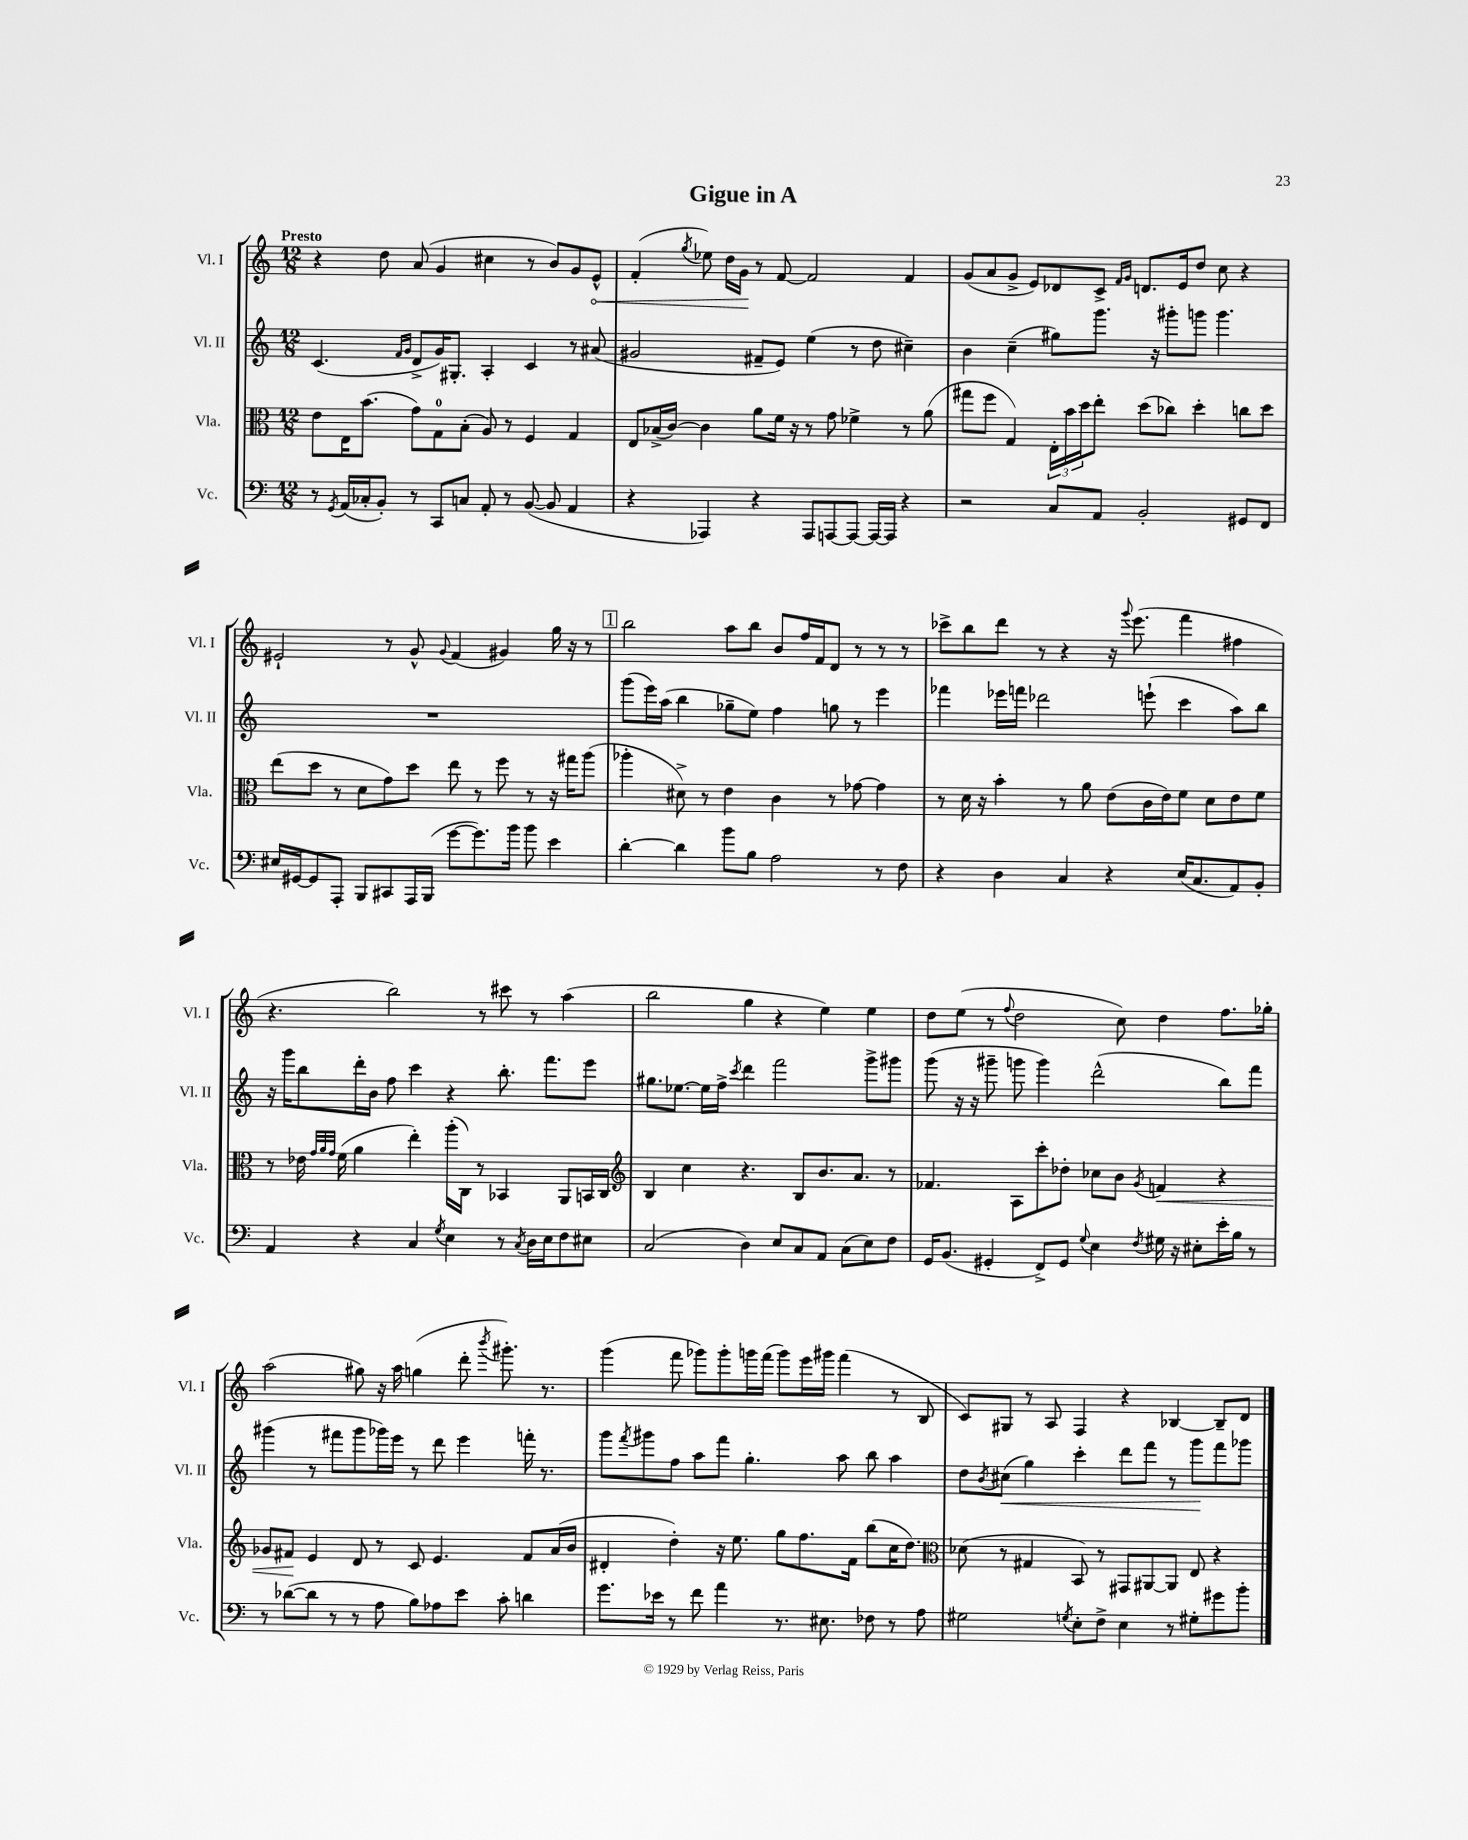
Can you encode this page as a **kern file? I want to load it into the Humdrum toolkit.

**kern	**kern	**kern	**kern
*staff4	*staff3	*staff2	*staff1
*clefF4	*clefC3	*clefG2	*clefG2
*k[]	*k[]	*k[]	*k[]
*M12/8	*M12/8	*M12/8	*M12/8
8r	8e	(4.c	4r
8qGG	.	.	.
(16AA	16E	.	.
16C-'	(8.b	.	.
8BB')	.	.	8dd
.	.	16qqf	.
.	.	16qqg	.
8r	8g)	8d^	(8a
8CC	8G	16g)	4g
.	.	8.G#'	.
8C	(8B'	.	.
8AA'	8A)	4A'	4cc#
8r	8r	.	.
([8BB	4F	4c	8r
8BB]	.	.	8b)
4AA	4G	8r	8g
.	.	(8a#	8e^^
=	=	=	=
4r	8E	2g#	(4f'
.	(16B-^	.	.
.	[16c)	.	.
.	.	.	8qgg
4AAA-)	4c]	.	8ee-)
.	.	.	16dd
.	.	.	16g
4r	8a	8f#~	8r
.	16f	8e)	[8f
.	16r	.	.
8AAA-	8r	(4ee	2f]
[8AAA	8g	.	.
8AAA_	4f-^	8r	.
16AAA_	.	8dd	.
16AAA]	.	.	.
4r	8r	4cc#~)	4f
.	(8a	.	.
=	=	=	=
2r	8gg#	4b	(8g
.	8ff	.	8a
.	4G)	(4cc~	8g^
.	.	.	8e)
8C	24E'	8gg#)	8d-
.	24b	.	.
.	24dd	.	.
8AA	8ee'	8.ggg	8c^
.	.	.	16qqf
.	.	.	16qqg
2BB'	(8dd	.	8.d
.	.	16r	.
.	8cc-)	8ggg#'	.
.	.	.	16e
.	4dd'	8ggg	8dd
.	.	4.ggg	8cc
8GG#	8cc	.	4r
8FF	8dd	.	.
=	=	=	=
16E#	(8ee	1.r	2e#`
[16GG#	.	.	.
8GG#]	8dd	.	.
8AAA'	8r	.	.
8BBB	8d	.	.
8CC#	8g)	.	8r
16AAA	8dd	.	8g^^
(16BBB	.	.	.
.	.	.	8qqg
[8g	8ee	.	(4f
8.g])	8r	.	.
.	8ff	.	4g#)
16b	.	.	.
8b	8r	.	.
4e	16r	.	16gg
.	16gg#	.	16r
.	(8aa	.	8r
=	=	=	=
[4d'	4aa-'	(8ggg	2bb
.	.	16eee)	.
.	.	(16aa	.
4d]	8d#^)	4bb	.
.	8r	.	.
8b	4e	8gg-~	8aa
8B	.	8ee)	8bb
2A	4c	4ff	8b
.	.	.	16ff
.	.	.	16f
.	8r	8gg	8d
.	[8g-	8r	8r
8r	4g-]	4eee	8r
8F	.	.	8r
=	=	=	=
4r	8r	4fff-	8ccc-^
.	16d	.	8bb
.	16r	.	.
4D	4b'	16eee-	8ddd
.	.	16fff	.
.	.	2ddd-	8r
4C	8r	.	4r
.	8a	.	.
4r	(8e	.	16r
.	.	.	8qqggg
.	.	.	(8.eee
.	16c	(8eee`	.
.	16e)	.	.
(16E	8f	4ccc	4fff
8.C	.	.	.
.	8d	.	.
8AA)	8e	8aa)	4ff#
8BB'	8f	8bb	.
=	=	=	=
4AA	8r	16r	4.r
.	.	16ggg	.
.	16e-	8bb	.
.	32qqg	.	.
.	32qqa	.	.
.	32qqg	.	.
.	(16f	.	.
4r	4a	16ddd'	.
.	.	16b	.
.	.	8ff	2bb)
4C	4ee')	4ccc	.
8qG	.	.	.
4E	(16aa'	4r	.
.	16C)	.	.
.	8r	.	8r
8r	4BB-	8.bb'	8ccc#
8qC	.	.	.
16D	.	.	8r
16E	.	8.fff	.
8F	8AA	.	(4aa
8E#	16BB	8eee	.
.	16C	.	.
=	=	=	=
*	*clefG2	*	*
(2C	4B	8.gg#	2bb
.	.	[8.ee-	.
.	4cc	.	.
.	.	16ee-]	.
.	.	16ff^	.
.	.	8qccc	.
4D)	4.r	4ddd	4gg
8E	.	2fff	4r
8C	8B	.	.
8AA	8.b	.	4ee)
(8C	.	.	.
.	8.a	.	.
8E)	.	8ggg^	4ee
8F	8r	8ggg#	.
=	=	=	=
16GG	4.f-	(8ggg	8dd
(8.BB	.	.	.
.	.	16r	(8ee
.	.	16r	.
4GG#'	.	8ggg#~	8r
.	.	.	8qqff
.	8A	8ggg	2dd
8FF^)	8ccc'	4ggg)	.
8GG#	8dd-'	.	.
8qqG	.	.	.
4E	8cc-	(2ddd^^	.
.	8b	.	8cc)
8qF	8qg	.	.
16G#	4f	.	4dd
16r	.	.	.
8E#'	.	.	.
16e'	4r	8bb)	8.ff
16B	.	.	.
8r	.	8fff	.
.	.	.	16gg-'
=	=	=	=
8r	8g-	(4ggg#	(2aa
([8d-	8f#	.	.
8d-]	4e	8r	.
8r	.	8fff#	.
8r	8d	8ggg#	8gg#)
8A	8r	16ggg-)	16r
.	.	16eee	16aa
8B)	8c	8r	(4gg
8A-	4.e	8ddd	.
8e	.	4eee	8ddd'
.	.	.	8qbbb
8c'	.	.	8.ggg#')
4d	8f#	16fff'	.
.	.	8.r	8.r
.	(16a	.	.
.	16b	.	.
=	=	=	=
8.g	4d#'	8ggg	(4ggg
.	.	8qfff	.
.	.	8ggg#	.
16e-	.	.	.
8r	4dd')	8ff	8fff
8f	.	8aa	8ggg-)
4a	16r	8fff	8ggg-'
.	8.ee	.	.
.	.	4.gg'	16ggg
.	.	.	(16fff
8.r	8gg	.	8ggg)
.	8.ff	.	16eee
8.E#	.	.	16ggg#
.	.	8aa	(4fff
.	16f	.	.
8F-	(8bb	8bb	.
8r	16cc	4aa	8r
.	8.dd)	.	.
8A	.	.	8B
=	=	=	=
*	*clefC3	*	*
2G#	(8d-	8dd	8c)
.	.	8qb	.
.	8r	(8cc#	8G#
.	4G#	4gg)	8r
.	.	.	8A
8qG	.	.	.
8E'	8BB)	4ccc'	4F
8F^	8r	.	.
4E	8GG#	8ddd	4r
.	[8AA#	8fff	.
8r	8AA#]	8r	[4B-
8G#'	8E	8ggg	.
8g#	4r	8fff	8B-~]
8b'	.	8ggg-	8d
==	==	==	==
*-	*-	*-	*-
